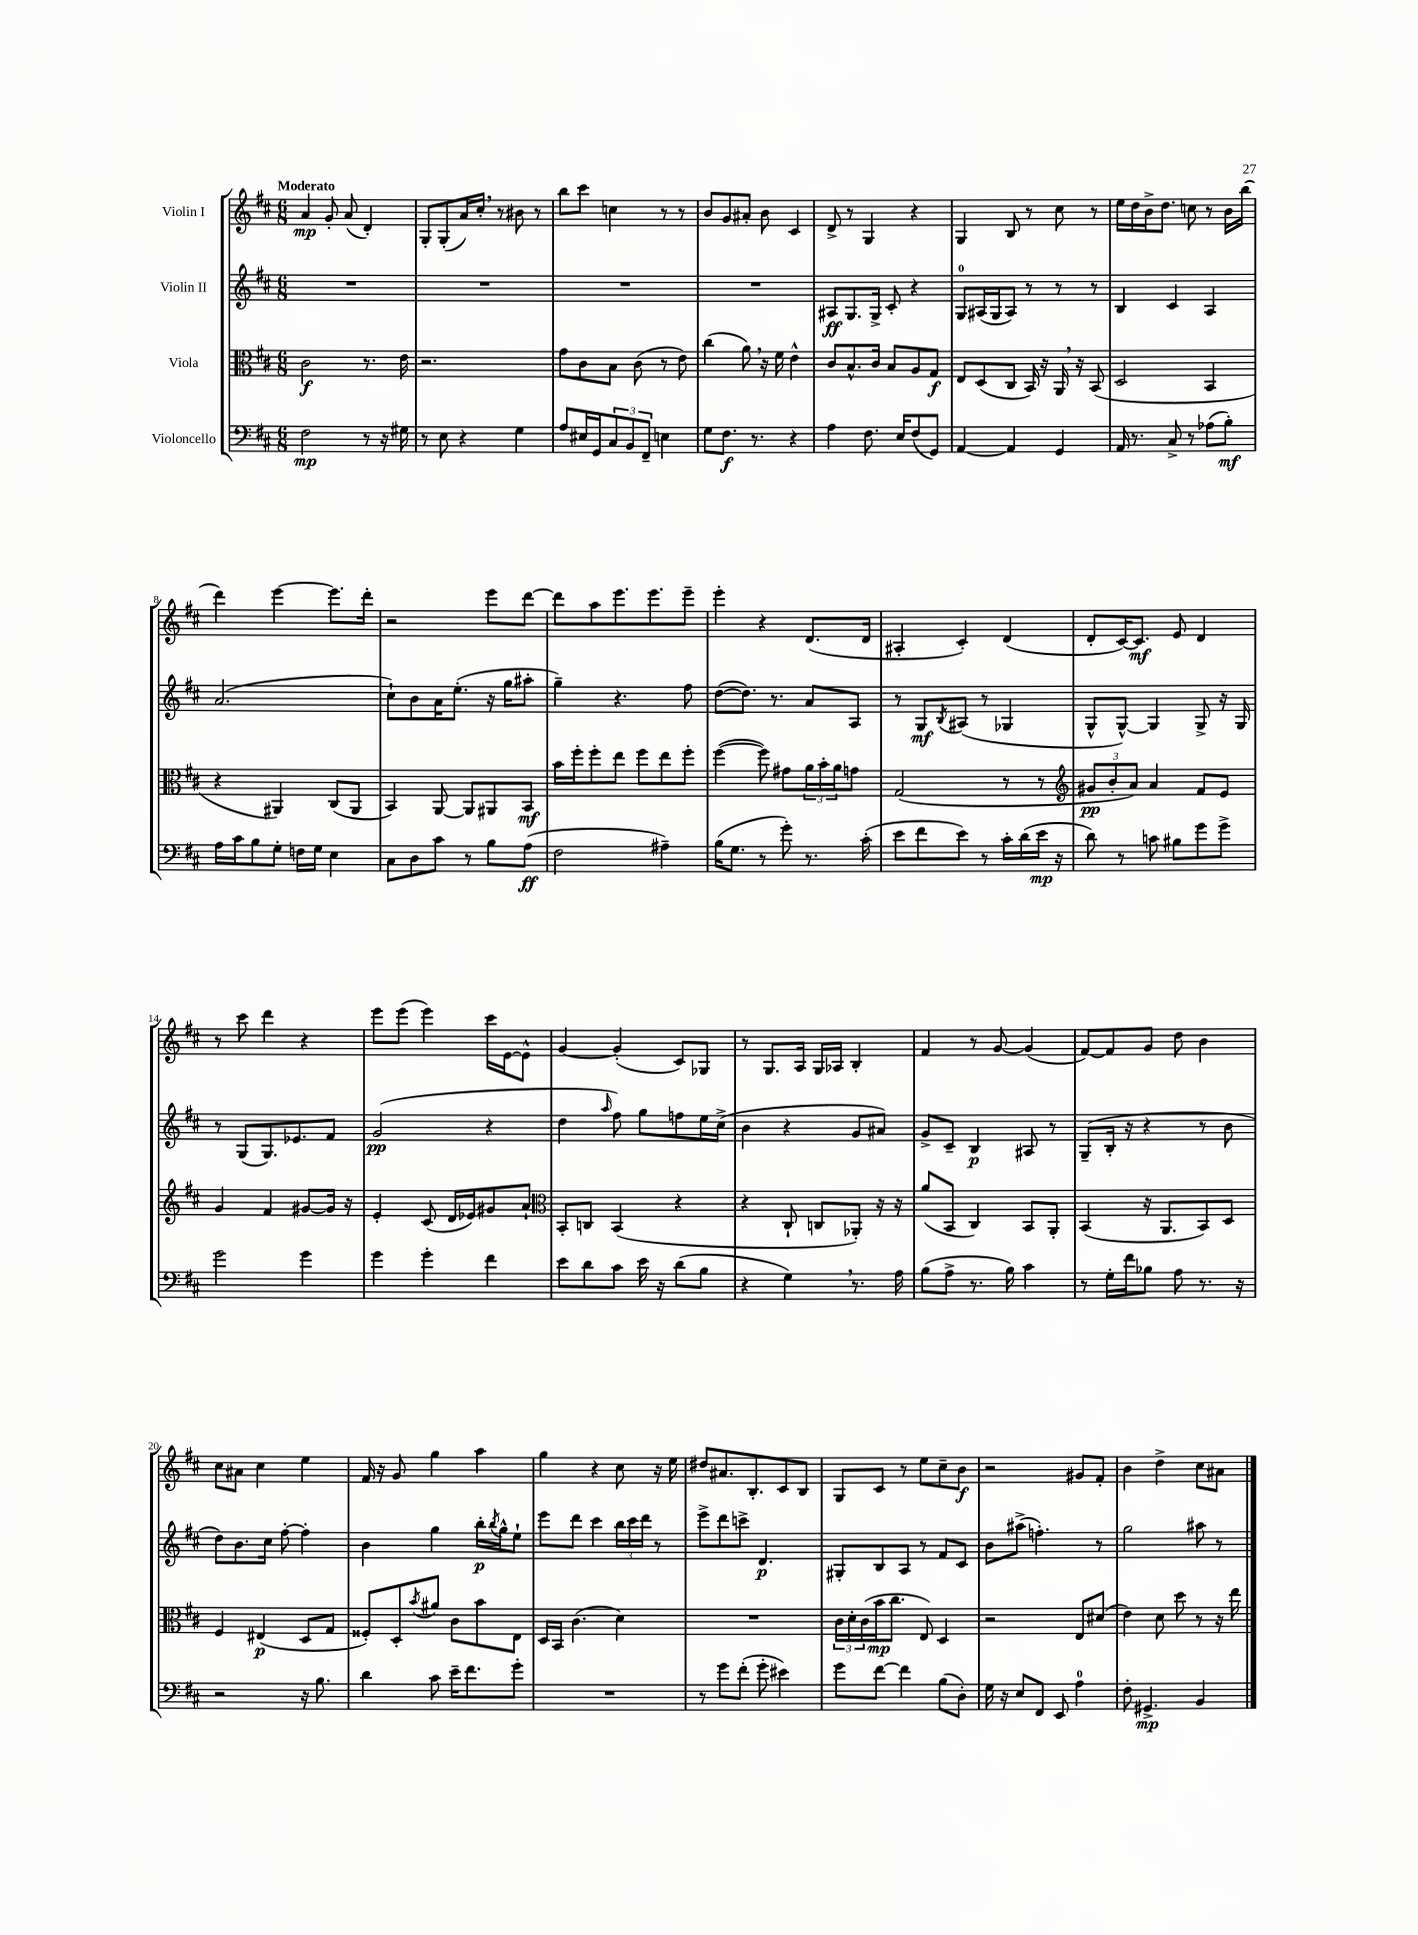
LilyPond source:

<<
\new StaffGroup <<
\new Staff = "s0" \with { instrumentName = "Violin I" } {
    \clef treble \key d \major \numericTimeSignature \time 6/8 \tempo "Moderato"
    a'4\mp g'8-. a'8( d'4-.) |
    g8-. g8-.( a'16) cis''16-. \breathe r8 bis'8 r8 |
    b''8 cis'''8 c''4 r8 r8 |
    b'8 g'8 ais'8-. b'8 cis'4 |
    d'8-> r8 g4 r4 |
    g4 b8 r8 cis''8 r8 |
    e''16 d''16 b'16-> d''8. c''8 r8 b'16 b''16( |
    d'''4) e'''4~ e'''8. d'''16-. |
    r2 e'''8 d'''8~ |
    d'''8 a''8 e'''8. e'''8. e'''8-- |
    e'''4-. r4 d'8.( d'16 |
    ais4-. cis'4-.) d'4( |
    d'8-. cis'16~) cis'8.\mf e'8 d'4 |
    r8 cis'''8 d'''4 r4 |
    e'''8 e'''8( e'''4) cis'''16 e'16~ e'8-^ |
    g'4~ g'4-.( cis'8) ges8 |
    r8 g8. a16 g16 aes16 b4-. |
    fis'4 r8 g'8~ g'4( |
    fis'8~) fis'8 g'8 d''8 b'4 |
    cis''8 ais'8 cis''4 e''4 |
    fis'16 r16 g'8 g''4 a''4 |
    g''4 r4 cis''8 r16 e''16 |
    dis''8 ais'8. b8.-. cis'8 b8 |
    g8 cis'8 r8 e''8 cis''8-- b'8\f |
    r2 gis'8 fis'8-. |
    b'4 d''4-> cis''8 ais'8 \bar "|." |
}
\new Staff = "s1" \with { instrumentName = "Violin II" } {
    \clef treble \key d \major \numericTimeSignature \time 6/8
    R2. |
    R2. |
    R2. |
    R2. |
    ais8\ff g8. g16-> cis'8-. r4 |
    g8-0 ais16( g16 ais8) r8 r8 r8 |
    b4 cis'4 a4 |
    a'2.( |
    cis''8-!) b'8 a'16 e''8.-.( r16 g''16 ais''8-. |
    g''4--) r4. fis''8 |
    d''8~( d''8.) r8. a'8 a8 |
    r8 g8\mf \acciaccatura { b8 } ais8( r8 ges4 |
    g8-^ g8~-^) g4 g8-> r16 g16 |
    r8 g8( g8.) ees'8. fis'8 |
    g'2\pp( r4 |
    d''4 \grace { a''16 } fis''8) g''8 f''8 e''16 cis''16->( |
    b'4 r4 g'8 ais'8) |
    g'8-> cis'8-- b4\p ais8 r8 |
    g8--( b16-. r16 r4 r8 b'8 |
    d''8) b'8. cis''16 fis''8~-. fis''4-. |
    b'4 g''4 b''16-.\p \acciaccatura { b''8 } g''16-^ e''8-! |
    e'''8 d'''8 cis'''4 \tuplet 3/2 { b''16 cis'''16 d'''16 } r8 |
    e'''8-> d'''8 c'''8-> d'4.\p |
    gis8-. b8 a8 r8 fis'8 cis'8 |
    b'8 ais''8->( f''4.-.) r8 |
    g''2 ais''8 r8 \bar "|." |
}
\new Staff = "s2" \with { instrumentName = "Viola" } {
    \clef alto \key d \major \numericTimeSignature \time 6/8
    cis'2\f r8. e'16 |
    r2. |
    g'8 cis'8 b8 cis'8( r8 e'8) |
    cis''4( a'8) \breathe r16 fis'16 e'4-^ |
    cis'8 b8.-^ cis'16 b8 a8 g8\f |
    e8 d8( cis8 b,16) r16 a,16 \breathe r16 b,8( |
    d2 b,4 |
    r4 ais,4) cis8( ais,8 |
    b,4) a,8~ a,8 ais,8 b,8\mf |
    b'16 fis''16-. fis''8-. e''8 fis''8 e''8 fis''8-. |
    fis''4~( fis''8) gis'8 \tuplet 3/2 { a'16 b'16-. a'16 } g'8 |
    g2( r8 r8 |
    \clef treble \tuplet 3/2 { gis'8\pp b'8-. a'8) } a'4 fis'8 e'8 |
    g'4 fis'4 gis'8~ gis'16 r16 |
    e'4-. cis'8( d'16 ees'16) gis'8 a'8-! |
    \clef alto b,8-. c8 b,4( r4 |
    r4 cis8-! c8 aes,8-.) r16 r16 |
    a'8( b,8 cis4) b,8 a,8-. |
    b,4( r16 a,8. b,8) d8 |
    fis4 eis4\p( d8 g8 |
    fisis8-.) d8-. \acciaccatura { b'8 } ais'8 cis'8 b'8 e8 |
    d16 b,16 cis'4.( d'4) |
    R2. |
    \tuplet 3/2 { cis'16 d'16-. cis'16( } b'16\mp cis''8. e8) d4 |
    r2 e8 dis'8( |
    e'4) d'8 d''8 r8 r16 e''16 \bar "|." |
}
\new Staff = "s3" \with { instrumentName = "Violoncello" } {
    \clef bass \key d \major \numericTimeSignature \time 6/8
    fis2\mp r8 r16 gis16 |
    r8 e8 r4 g4 |
    a8 eis16 g,16 \tuplet 3/2 { cis8 b,8 fis,8-- } e4 |
    g8 fis8.\f r8. r4 |
    a4 fis8. e16 fis8( g,8) |
    a,4~ a,4 g,4 |
    a,16 r8. cis8-> r8 aes8( b8-.\mf) |
    a16 cis'16 b8 g8-. f16 g16 e4 |
    cis8 d8 cis'8 r8 b8 a8\ff( |
    fis2 ais4--) |
    b16( g8. r8 g'8-.) r8. cis'16-.( |
    e'8 fis'8 e'8) r8 cis'16-. d'16( e'16\mp r16 |
    d'8) r8 c'8 bis8 g'8 g'8-> |
    g'2 g'4 |
    g'4 g'4-. fis'4 |
    e'8 d'8 cis'8 e'16 r16 d'8( b8 |
    r4 g4) \breathe r8. a16 |
    b8( a8-> r8. b16) cis'4 |
    r8 g16-. fis'16 bes8 a8 r8. r16 |
    r2 r16 b8. |
    d'4 cis'8 e'16-- fis'8. g'8-. |
    R2. |
    r8 g'8 fis'8-.( g'8-. eis'4) |
    g'8 fis'8~ fis'4 b8( d8-.) |
    g16 r16 e8 fis,8 e,8 a4-0 |
    fis8-. gis,4.->\mp b,4 \bar "|." |
}
>>
>>
